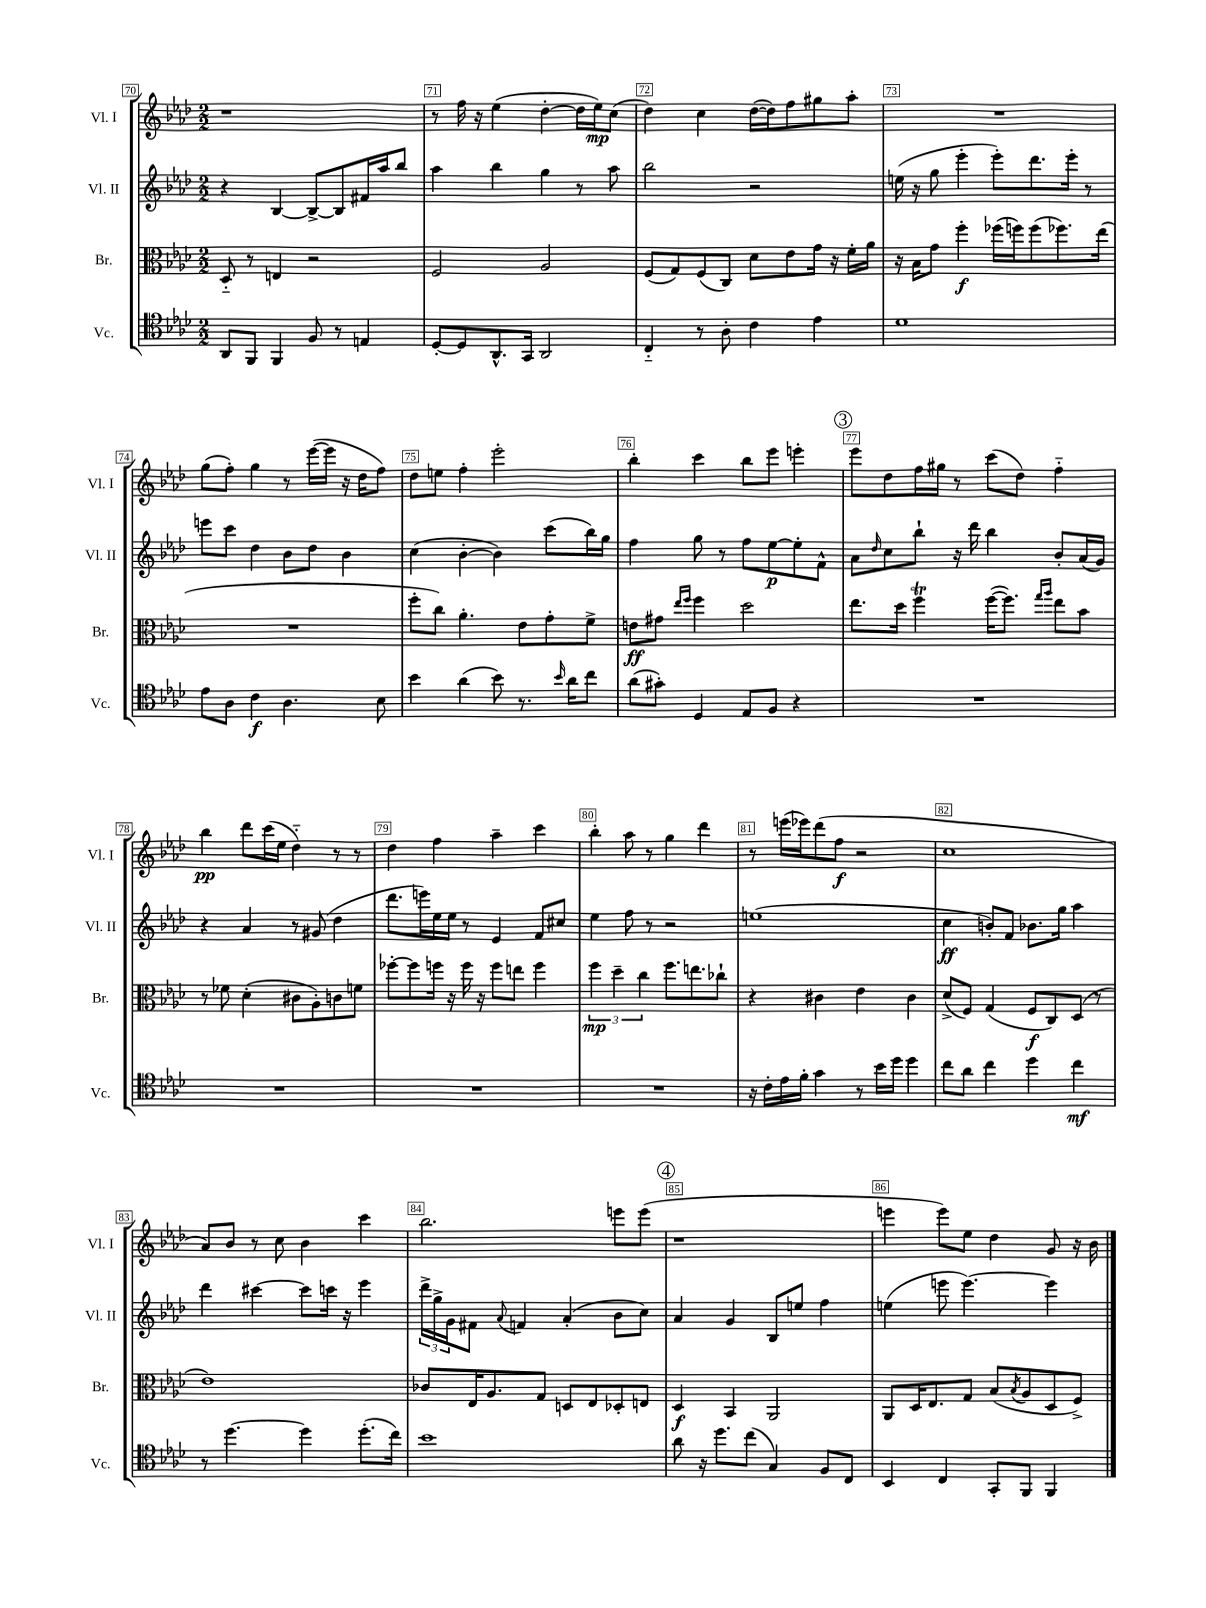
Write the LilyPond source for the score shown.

<<
\new StaffGroup <<
\new Staff = "s0" \with { instrumentName = "Vl. I" shortInstrumentName = "Vl. I" } {
    \clef treble \key aes \major \numericTimeSignature \time 2/2
    r1 |
    r8 f''16 r16 ees''4( des''4~-. des''16 ees''16\mp) c''8( |
    des''4) c''4 des''16~( des''16) f''8 gis''8 aes''8-. |
    R1 |
    g''8( f''8-.) g''4 r8 ees'''16~( ees'''16 r16 des''16 f''8) |
    des''8 e''8 f''4-. ees'''2-. |
    bes''4-. c'''4 bes''8 ees'''8 e'''4-. |
    \mark \markup { \circle "3" } ees'''8 des''8 f''16 gis''16 r8 c'''8( des''8) f''4-_ |
    bes''4\pp des'''8 c'''16( ees''16 des''4-_) r8 r8 |
    des''4 f''4 aes''4-- c'''4 |
    bes''4-. aes''8 r8 g''4 des'''4 |
    r8 e'''16( ees'''16) des'''8( f''8\f r2 |
    c''1 |
    aes'8) bes'8 r8 c''8 bes'4 c'''4 |
    bes''2. e'''8 e'''8( |
    \mark \markup { \circle "4" } r1 |
    e'''4 e'''8) ees''8 des''4 g'8 r16 bes'16 \bar "|." |
}
\new Staff = "s1" \with { instrumentName = "Vl. II" shortInstrumentName = "Vl. II" } {
    \clef treble \key aes \major \numericTimeSignature \time 2/2
    r4 bes4~ bes8~-> bes8 fis'16 aes''16 bes''8 |
    aes''4 bes''4 g''4 r8 aes''8 |
    bes''2 r2 |
    e''16( r16 g''8 ees'''4-. ees'''8-.) des'''8. ees'''16-. r8 |
    e'''8 c'''8 des''4 bes'8 des''8 bes'4 |
    c''4( bes'4~-. bes'4) c'''8( bes''16) g''16 |
    f''4 g''8 r8 f''8 ees''8~\p ees''8-. f'8-^ |
    \mark \markup { \circle "3" } aes'8 \grace { des''16 } c''8 bes''8-! r16 des'''16 bes''4 bes'8-. aes'16( g'16) |
    r4 aes'4 r8 gis'8( des''4 |
    des'''8. e'''16) ees''16 ees''16 r8 ees'4 f'8 cis''8 |
    ees''4 f''8 r8 r2 |
    e''1( |
    c''4\ff b'8-.) f'8 bes'8. g''16 aes''4 |
    des'''4 cis'''4~ cis'''8 c'''16 r16 ees'''4 |
    \tuplet 3/2 { des'''16-> g''16-> g'16 } fis'8 \appoggiatura { aes'8 } f'4 aes'4-.( bes'8 c''8) |
    \mark \markup { \circle "4" } aes'4 g'4 bes8 e''8 f''4 |
    e''4( e'''8 e'''4.~) e'''4 \bar "|." |
}
\new Staff = "s2" \with { instrumentName = "Br." shortInstrumentName = "Br." } {
    \clef alto \key aes \major \numericTimeSignature \time 2/2
    des8-_ r8 e4 r2 |
    f2 aes2 |
    f8( g8) f8( c8) des'8 ees'8 g'16 r16 f'16-. aes'16 |
    r16 bes16 g'8 f''4-.\f fes''16( f''16) f''8( fes''8.) ees''16( |
    R1 |
    f''8-. c''8) aes'4.-. ees'8 g'8-. f'8-> |
    e'8\ff gis'8 \grace { ees''16 f''16 } f''4 des''2 |
    \mark \markup { \circle "3" } ees''8. des''16 f''4\trill f''16~( f''8.) \grace { g''16 aes''16 } ees''8 bes'8 |
    r8 fes'8 des'4-.( cis'8 aes8-.) c'8 f'8 |
    fes''8~-. fes''8 f''16 r16 f''16 r16 f''8 e''8 f''4 |
    \tuplet 3/2 { f''4\mp des''4-- c''4 } f''8. e''8. ces''8-! |
    r4 cis'4 ees'4 cis'4 |
    des'8->( f8) g4( f8\f c8) des8( r8 |
    ees'1) |
    ces'8 ees16 aes8. g8 d8 ees8 des8-. e8 |
    \mark \markup { \circle "4" } des4\f bes,4 aes,2 |
    aes,8 des16 ees8. g8 bes8( \acciaccatura { bes8 } aes8 des8 f8->) \bar "|." |
}
\new Staff = "s3" \with { instrumentName = "Vc." shortInstrumentName = "Vc." } {
    \clef tenor \key aes \major \numericTimeSignature \time 2/2
    aes,8 f,8 f,4 f8 r8 e4 |
    des8~-. des8 aes,8.-^ g,16 aes,2 |
    c4-_ r8 aes8-. c'4 ees'4 |
    des'1 |
    ees'8 aes8 c'4\f aes4. bes8 |
    bes'4 aes'4( bes'8) r8. \grace { bes'16 } aes'16 c''8 |
    aes'8( gis'8-.) des4 ees8 f8 r4 |
    \mark \markup { \circle "3" } R1 |
    R1 |
    R1 |
    R1 |
    r16 c'16-. ees'16 f'16-. g'4 r8 bes'16 des''16 des''4 |
    c''8 aes'8 c''4 des''4 c''4\mf |
    r8 des''4.~ des''4 des''8.-.( c''16) |
    bes'1 |
    \mark \markup { \circle "4" } aes'8 r16 des''8. c''8( g4) f8 c8 |
    bes,4 c4 g,8-. f,8 f,4 \bar "|." |
}
>>
>>
\layout { \context { \Score currentBarNumber = #70 \override BarNumber.break-visibility = ##(#f #t #t) barNumberVisibility = #all-bar-numbers-visible \override BarNumber.stencil = #(make-stencil-boxer 0.1 0.3 ly:text-interface::print) } }
